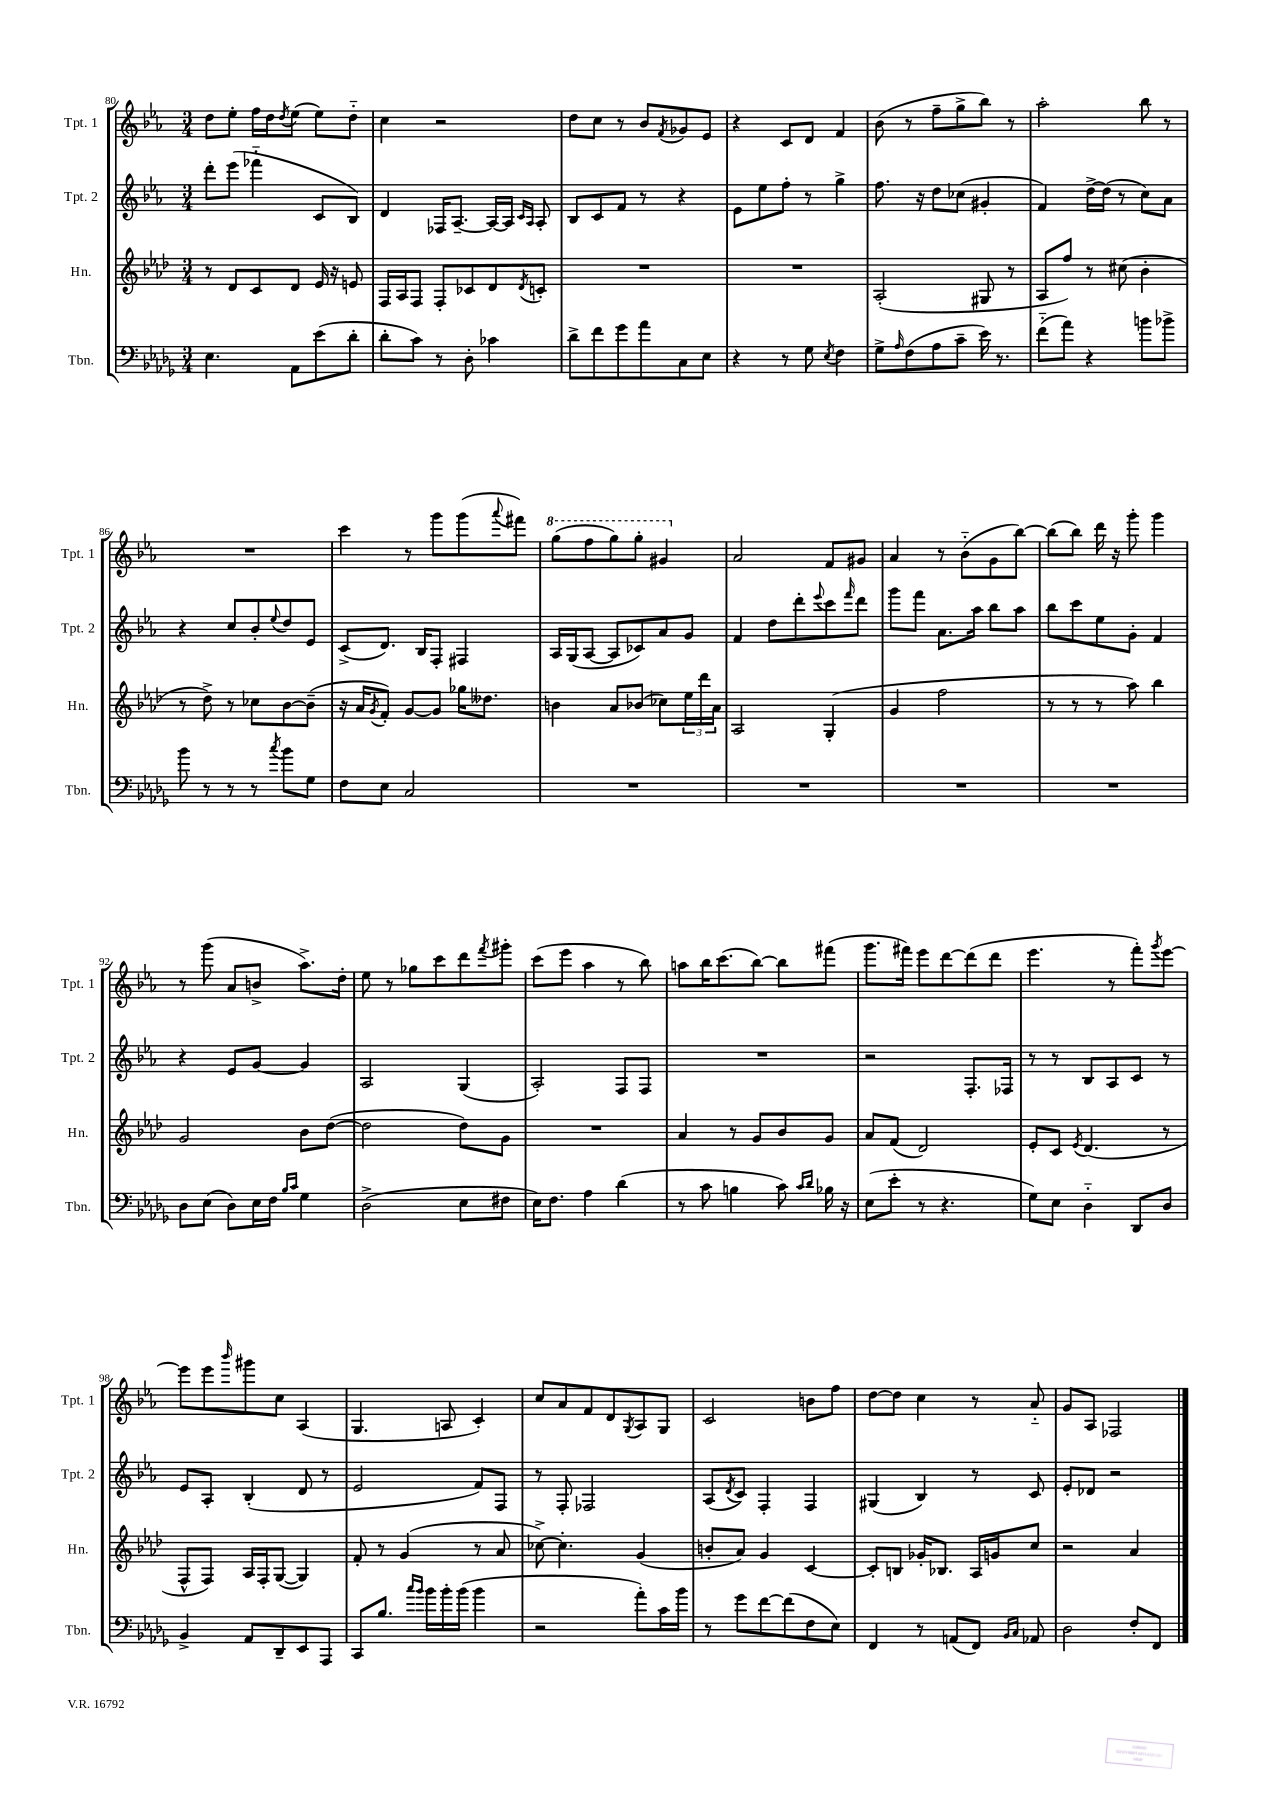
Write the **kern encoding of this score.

**kern	**kern	**kern	**kern
*staff4	*staff3	*staff2	*staff1
*clefF4	*clefG2	*clefG2	*clefG2
*k[b-e-a-d-g-]	*k[b-e-a-d-]	*k[b-e-a-]	*k[b-e-a-]
*M3/4	*M3/4	*M3/4	*M3/4
4.E-	8r	8ddd'	8dd
.	8d-	(8eee-	8ee-'
.	8c	4fff-'~	16ff
.	.	.	16dd
.	.	.	8qdd
8AA-	8d-	.	(8ee-
(8e-	16e-	8c	8ee-)
.	16r	.	.
8d-'	8e	8B-)	8dd'~
=	=	=	=
8d-'	16F	4d	4cc
.	16A-	.	.
8c)	8F	.	.
8r	8F'	16F-	2r
.	.	[8.A-~	.
8D-'	8c-	.	.
4c-	8d-	16A-_	.
.	.	16A-]	.
.	.	16qqc	.
.	8qd-	16qqA-	.
.	8c'	8A-'	.
=	=	=	=
8d-^	2.r	8B-	8dd
8f	.	8c	8cc
8g-	.	8f	8r
8a-	.	8r	8b-
.	.	.	8qf
8C	.	4r	8g-
8E-	.	.	8e-
=	=	=	=
4r	2.r	8e-	4r
.	.	8ee-	.
8r	.	8ff'	8c
8G-	.	8r	8d
8qE-	.	.	.
4F	.	4gg^	4f
=	=	=	=
8G-^	(2A-'	8.ff	(8b-
16qqA-	.	.	.
(8F	.	.	8r
.	.	16r	.
8A-	.	8dd	8ff~
8c~	.	(8cc-	8gg^
16e-)	8G#	4g#'	8bb-)
8.r	.	.	.
.	8r	.	8r
=	=	=	=
(8f'~	8A-	4f)	2aa-'
8a-)	8ff)	.	.
4r	8r	[16dd^	.
.	.	(16dd]	.
.	(8cc#	8r	.
8b	4b-'	8cc)	8bb-
8b-^	.	8a-	8r
=	=	=	=
8b-	8r	4r	2.r
8r	8dd-^)	.	.
8r	8r	8cc	.
8r	8cc-	8b-'	.
8qcc	.	8qqee-	.
8b-	[8b-	8dd	.
8G-	(8b-~]	8e-	.
=	=	=	=
8F	16r	(8c^	4ccc
.	16a-	.	.
.	8qg	.	.
8E-	8f')	8.d)	.
2C	[8g	.	8r
.	.	16B-	.
.	8g]	8F'	8ggg
.	16gg-	4F#	(8ggg
.	8.dd--	.	.
.	.	.	8qqaaa-
.	.	.	8fff#)
=	=	=	=
2.r	4b	16A-	(8ggg
.	.	(16G	.
.	.	[8A-	8fff
.	8a-	8A-]	8ggg)
.	(8b-	8c-)	8ggg'
.	8cc-)	8a-	4gg#
.	24ee-	8g	.
.	24ddd-	.	.
.	24a-	.	.
=	=	=	=
2.r	2A-	4f	2a-
.	.	8dd	.
.	.	8ddd'	.
.	.	8qqeee-	.
.	(4G'	8ccc	8f
.	.	16qqfff	.
.	.	8ddd	8g#
=	=	=	=
2.r	4g	8ggg	4a-
.	.	8fff	.
.	2ff	8.a-	8r
.	.	.	(8b-'~
.	.	16aa-	.
.	.	8bb-	8g
.	.	8aa-	[8bb-)
=	=	=	=
2.r	8r	8bb-	(8bb-]
.	8r	8ccc	8bb-)
.	8r	8ee-	16ddd
.	.	.	16r
.	8aa-)	8g'	8ggg'
.	4bb-	4f	4ggg
=	=	=	=
8D-	2g	4r	8r
(8E-	.	.	(8ggg
8D-)	.	8e-	8a-
16E-	.	[8g	8b^
16F	.	.	.
16qqB-	.	.	.
16qqc	.	.	.
4G-	8b-	4g]	8.aa-^)
.	([8dd-	.	.
.	.	.	16dd'
=	=	=	=
(2D-^	2dd-]	2A-	8ee-
.	.	.	8r
.	.	.	8gg-
.	.	.	8ccc
8E-	8dd-)	(4G	8ddd
.	.	.	8qfff
8F#	8g	.	8ggg#'
=	=	=	=
16E-)	2.r	2A-')	(8ccc
8.F	.	.	.
.	.	.	8eee-
4A-	.	.	4aa-
(4d-	.	8F	8r
.	.	8F	8bb-)
=	=	=	=
8r	4a-	2.r	8aa
8c	.	.	16bb-
.	.	.	(8.ccc
4B	8r	.	.
.	8g	.	[8bb-)
8c)	8b-	.	8bb-]
16qqc	.	.	.
16qqd-	.	.	.
16B-	8g	.	(8fff#
16r	.	.	.
=	=	=	=
(8E-	8a-	2r	8.ggg
8e-'	(8f	.	.
.	.	.	16fff#)
8r	2d-)	.	8eee-
4.r	.	.	[8ddd
.	.	8.F'	(8ddd]
.	.	.	8ddd
.	.	16F-	.
=	=	=	=
8G-)	8e-'	8r	4.eee-
8E-	8c	8r	.
.	8qe-	.	.
4D-'~	(4.d-	8B-	.
.	.	8A-	8r
8DD-	.	8c	8fff')
.	.	.	8qggg
8D-	8r	8r	[8eee-
=	=	=	=
4BB-^	8F^^	8e-	8eee-]
.	8F)	8A-'	8eee-
.	.	.	16qqbbb-
8AA-	16A-	(4B-'	8ggg#
.	16F'	.	.
8DD-~	([8G	.	8cc
8EE-	4G])	8d	(4A-
8AAA-	.	8r	.
=	=	=	=
8CC	8f'	2e-	4.G
8.B-	8r	.	.
.	(4g	.	.
16qqcc	.	.	.
16qqb-	.	.	.
16b-	.	.	.
16b-'	.	.	8A
(16b-	.	.	.
4b-	8r	8f)	4c')
.	8a-	8F	.
=	=	=	=
2r	[8cc-^)	8r	8cc
.	4.cc-']	8F'	8a-
.	.	2F-	8f
.	.	.	8d
.	.	.	8qG
8a-')	(4g	.	8A-
16c	.	.	8G
16b-	.	.	.
=	=	=	=
8r	8b'	(8A-	2c
.	.	8qd	.
8g-	8a-)	8c)	.
[8f	4g	4F'	.
(8f]	.	.	.
8F	[4c	4F	8b
8E-)	.	.	8ff
=	=	=	=
4FF	8c']	(4G#	[8dd
.	8B	.	8dd]
8r	16g-'	4B-)	4cc
.	8.B-	.	.
(8AA	.	.	.
8FF)	16A-	8r	8r
.	16g	.	.
16qqBB-	.	.	.
16qqC	.	.	.
8AA-	8cc	8c	8a-'~
=	=	=	=
2D-	2r	8e-'	8g
.	.	8d-	8A-
.	.	2r	2F-
8F'	4a-	.	.
8FF	.	.	.
==	==	==	==
*-	*-	*-	*-
